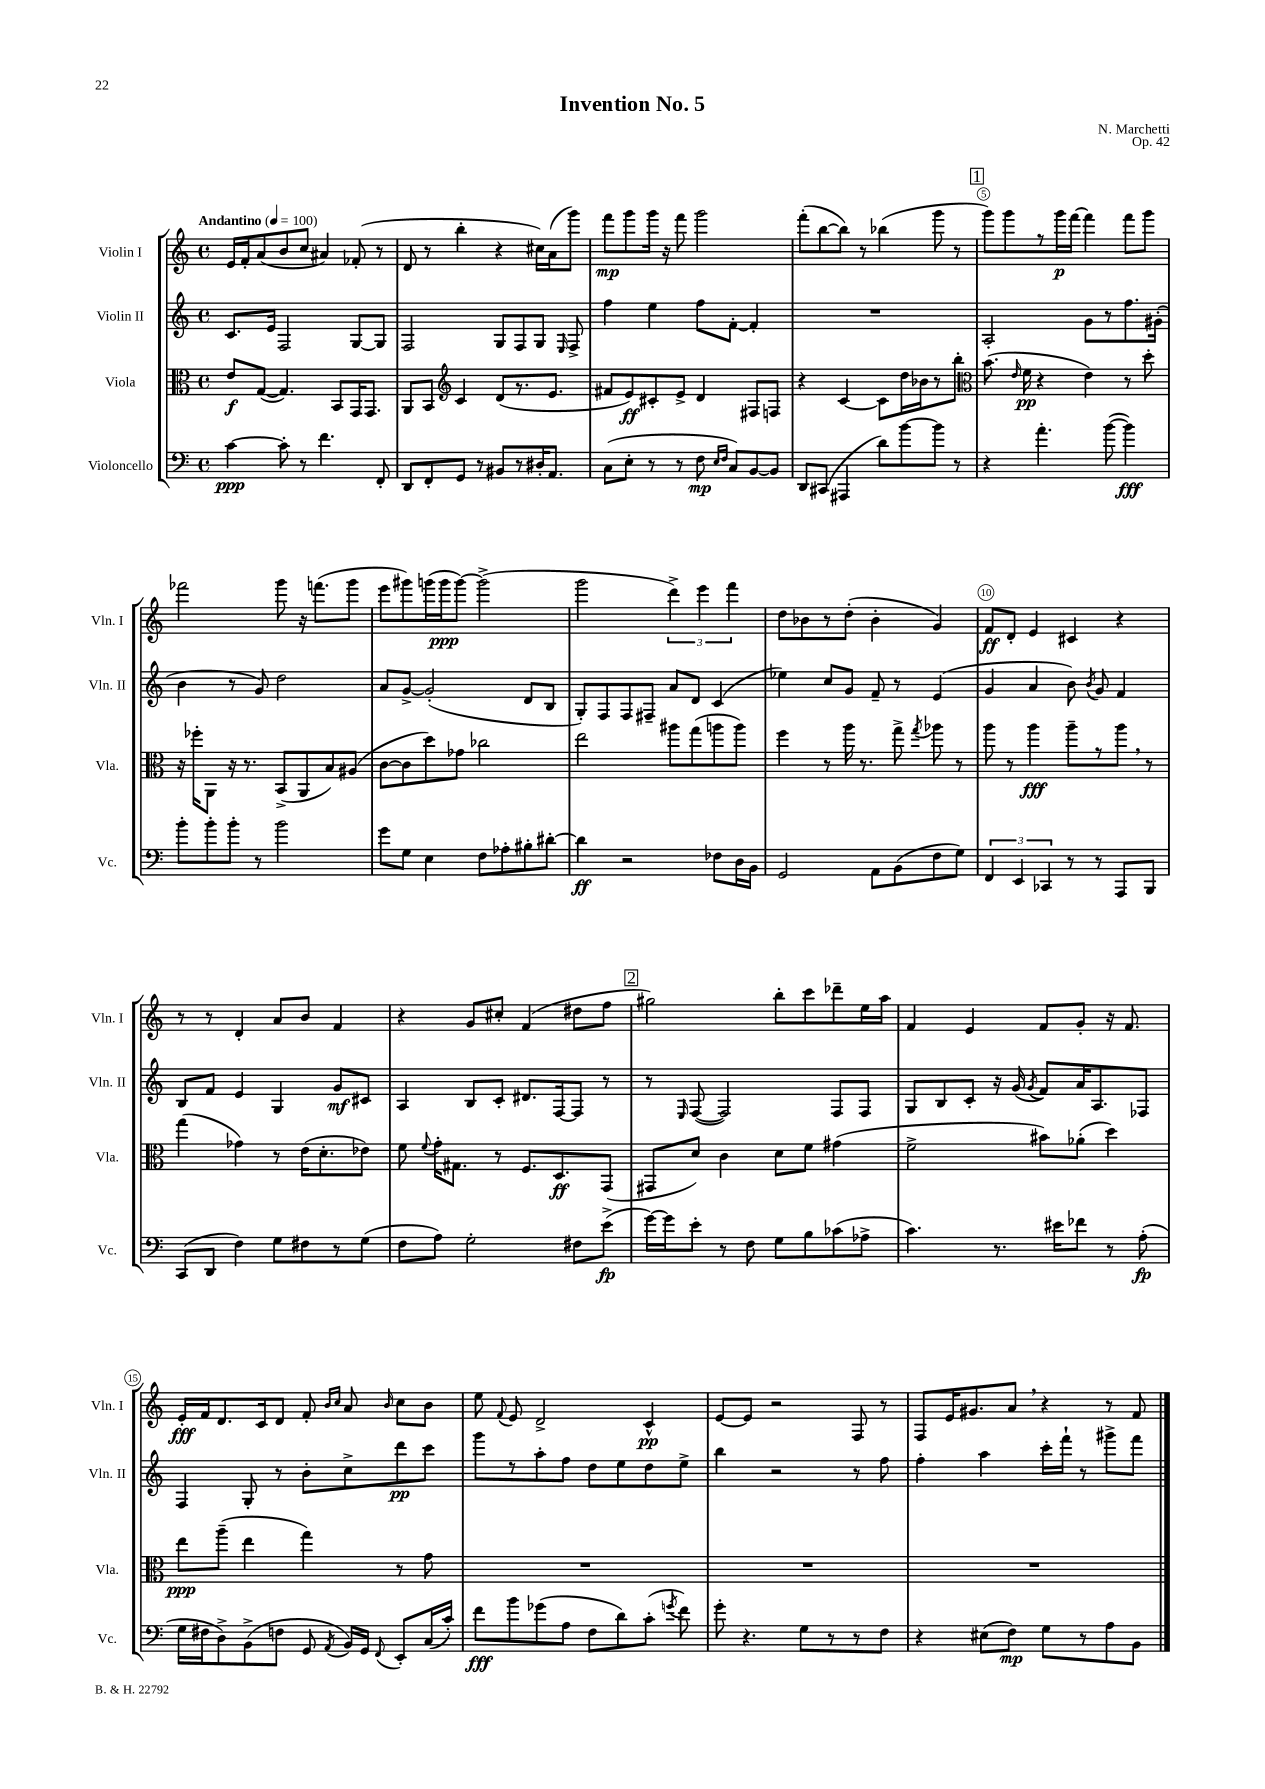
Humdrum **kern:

**kern	**dynam	**kern	**dynam	**kern	**dynam	**kern	**dynam
*part4	*part4	*part3	*part3	*part2	*part2	*part1	*part1
*staff4	*staff4	*staff3	*staff3	*staff2	*staff2	*staff1	*staff1
*I"Violoncello	*	*I"Viola	*	*I"Violin II	*	*I"Violin I	*
*I'Vc.	*	*I'Vla.	*	*I'Vln. II	*	*I'Vln. I	*
*clefF4	*	*clefC3	*	*clefG2	*	*clefG2	*
*k[]	*	*k[]	*	*k[]	*	*k[]	*
*M4/4	*	*M4/4	*	*M4/4	*	*M4/4	*
*met(c)	*	*met(c)	*	*met(c)	*	*met(c)	*
*MM100	*	*MM100	*	*MM100	*	*MM100	*
=1	=1	=1	=1	=1	=1	=1	=1
!	!	!	!	!	!	!LO:TX:a:B:t=Andantino	!
[4c\	ppp	8e/L	f	8.c/L	.	16e/LL	.
.	.	.	.	.	.	16f'/J	.
.	.	([8G/J	.	.	.	(8a/	.
.	.	.	.	16e/Jk	.	.	.
8c'\]	.	4.G/])	.	2F/	.	8b/	.
8r	.	.	.	.	.	8cc/J	.
4.f\	.	.	.	.	.	4a#X/)	.
.	.	8BB/L	.	.	.	.	.
.	.	16GG/K	.	[8G/L	.	(8f-X'/	.
.	.	8.GG/J	.	.	.	.	.
8FF'/	.	.	.	8G/J]	.	8r	.
=2	=2	=2	=2	=2	=2	=2	=2
8DD/L	.	8AA/L	.	2F/	.	8d/	.
8FF'/	.	8BB/J	.	.	.	8r	.
*	*	*clefG2	*	*	*	*	*
8GG/J	.	4c/	.	.	.	4bb'\	.
8r	.	.	.	.	.	.	.
8BB#X/L	.	(8d/L	.	8G/L	.	4r	.
8r	.	8.r	.	8F/	.	.	.
16D#X'/K	.	.	.	8G/J	.	16cc#X\LL)	.
8.AA/J	.	8.e/J	.	.	.	(16a\J	.
.	.	.	.	16qqE/	.	.	.
.	.	.	.	8F^/	.	8ggg\J)	.
=3	=3	=3	=3	=3	=3	=3	=3
(8C\L	.	8f#X/L	.	4ff\	.	8fff\L	mp
8E'\J	.	8e/)	ff	.	.	8ggg\	.
8r	.	8c#X'/	.	4ee\	.	16ggg\Jk	.
.	.	.	.	.	.	16r	.
8r	.	8e^/J	.	.	.	8fff\	.
8F\	mp	4d/	.	8ff\L	.	2ggg\	.
16qqE/LL	.	.	.	.	.	.	.
16qqF/JJ	.	.	.	.	.	.	.
8C/L)	.	.	.	[8f'\J	.	.	.
[8BB/	.	8F#X/L	.	4f'/]	.	.	.
8BB/J]	.	8Fn/J	.	.	.	.	.
=4	=4	=4	=4	=4	=4	=4	=4
8DD/L	.	4r	.	1r	.	(8fff'\L	.
(8CC#X/J	.	.	.	.	.	[8bb\	.
4AAA#X/	.	[4c/	.	.	.	8bb\J])	.
.	.	.	.	.	.	8r	.
8d\L)	.	8c\L]	.	.	.	(4bb-X\	.
[8b\	.	16dd\L	.	.	.	.	.
.	.	16b-X\J	.	.	.	.	.
8b\J]	.	8r	.	.	.	8ggg\	.
8r	.	8bb'\J	.	.	.	8r	.
!!LO:REH:place=s1:t=1
=5	=5	=5	=5	=5	=5	=5	=5
*	*	*clefC3	*	*	*	*	*
4r	.	(8.b\	.	2A'/	.	8ggg\L)	.
.	.	.	.	.	.	8ggg\	.
.	.	16qqe/	.	.	.	.	.
.	.	16f\	pp	.	.	.	.
4.a'\	.	4r	.	.	.	8r	.
.	.	.	.	.	.	16ggg\L	p
.	.	.	.	.	.	[16fff\JJ	.
.	.	4e\)	.	8g\L	.	4fff\]	.
([8b\	.	.	.	8r	.	.	.
4b\])	fff	8r	.	8.ff\	.	8fff\L	.
.	.	8dd'\	.	.	.	8ggg\J	.
.	.	.	.	(16g#X'\Jk	.	.	.
!!LO:LB:g=z
=6	=6	=6	=6	=6	=6	=6	=6
8b'\L	.	16r	.	4b\	.	2fff-X\	.
.	.	16ff-X'\KL	.	.	.	.	.
8b'\	.	8AA\J	.	.	.	.	.
8b'\J	.	16r	.	8r	.	.	.
.	.	8.r	.	.	.	.	.
8r	.	.	.	8g/)	.	.	.
2b\	.	(8BB^/L	.	2dd\	.	8ggg\	.
.	.	8AA/	.	.	.	16r	.
.	.	.	.	.	.	(8.fffn\L	.
.	.	8B/)	.	.	.	.	.
.	.	(8A#X/J	.	.	.	8ggg\J	.
=7	=7	=7	=7	=7	=7	=7	=7
8g\L	.	[8c\L	.	8a/L	.	8eee\L	.
8G\J	.	8c\]	.	[8g^/J	.	8ggg#X\)	.
4E\	.	8dd\)	.	(2g'/]	.	(16gggn\L	.
.	.	.	.	.	.	16ggg\J	ppp
.	.	8g-X\J	.	.	.	[8ggg\J)	.
8F\L	.	2cc-X\	.	.	.	(2ggg^\]	.
8A-X'\	.	.	.	.	.	.	.
8B#X'\	.	.	.	8d/L	.	.	.
[8d#X'\J	.	.	.	8B/J	.	.	.
=8	=8	=8	=8	=8	=8	=8	=8
4d#\]	ff	2ee\	.	8G'/L)	.	2ggg\	.
.	.	.	.	8F/	.	.	.
2r	.	.	.	8F/	.	.	.
.	.	.	.	8F#X~/J	.	.	.
.	.	8aa#X\L	.	8a/L	.	6ddd^\)	.
.	.	(8gg\	.	8d/J	.	.	.
.	.	.	.	.	.	6eee\	.
8F-X\L	.	8aan\	.	(4c/	.	.	.
.	.	.	.	.	.	6fff\	.
16D\L	.	8aa\J)	.	.	.	.	.
16BB\JJ	.	.	.	.	.	.	.
=9	=9	=9	=9	=9	=9	=9	=9
2GG/	.	4ff\	.	4ee-X\)	.	8dd\L	.
.	.	.	.	.	.	8b-X\	.
.	.	8r	.	8cc/L	.	8r	.
.	.	16aa\	.	8g/J	.	(8dd'\J	.
.	.	8.r	.	.	.	.	.
8AA\L	.	.	.	8f~/	.	4b-'\	.
(8BB\	.	8gg^\	.	8r	.	.	.
.	.	8qgg/	.	.	.	.	.
8F\	.	8aa-X\	.	(4e/	.	4g/)	.
8G\J)	.	8r	.	.	.	.	.
=10	=10	=10	=10	=10	=10	=10	=10
6FF/	.	8aa\	.	4g/	.	8f/L	ff
.	.	8r	.	.	.	8d'/J	.
6EE/	.	.	.	.	.	.	.
.	.	4aa\	fff	4a/	.	4e/	.
6CC-X/	.	.	.	.	.	.	.
8r	.	8aa~\L	.	8b\)	.	4c#X/	.
.	.	.	.	8qb/	.	.	.
8r	.	8r	.	8g/	.	.	.
8AAA/L	.	8aa,\J	.	4f/	.	4r	.
8BBB/J	.	8r	.	.	.	.	.
!!LO:LB:g=z
=11	=11	=11	=11	=11	=11	=11	=11
(8CC/L	.	(4gg\	.	8B/L	.	8r	.
8DD/J	.	.	.	8f/J	.	8r	.
4F\)	.	4g-X\)	.	4e/	.	4d'/	.
8G\L	.	8r	.	4G/	.	8a/L	.
8F#X\	.	(16e\KL	.	.	.	8b/J	.
.	.	8.d'\	.	.	.	.	.
8r	.	.	.	8g/L	mf	4f/	.
(8G\J	.	8e-X\J)	.	8c#X/J	.	.	.
=12	=12	=12	=12	=12	=12	=12	=12
8F\L	.	8f\	.	4A/	.	4r	.
.	.	8qqf/	.	.	.	.	.
8A\J)	.	16g'\KL	.	.	.	.	.
.	.	8.G#X\J	.	.	.	.	.
2G'\	.	.	.	8B/L	.	8g/L	.
.	.	8r	.	8c'/J	.	8cc#X'/J	.
.	.	8.F/L	.	8.d#X/L	.	(4f/	.
.	.	8.D/	ff	[16F/k	.	.	.
8F#X\L	.	.	.	8F/J]	.	8dd#X\L	.
(8e^\J	fp	(8GG/J	.	8r	.	8ff\J	.
!!LO:REH:place=s1:t=2
=13	=13	=13	=13	=13	=13	=13	=13
[16g\LL)	.	8GG#X/L	.	8r	.	2gg#X\)	.
16g\J]	.	.	.	.	.	.	.
.	.	.	.	16qqE/	.	.	.
8e'\J	.	8d/J)	.	([8F/	.	.	.
8r	.	4c\	.	2F/])	.	.	.
8F\	.	.	.	.	.	.	.
8G\L	.	8d\L	.	.	.	8bb'\L	.
8B\	.	8f\J	.	.	.	8ccc\	.
(8c-X\	.	(4g#X\	.	8F/L	.	8ddd-X~\	.
8A-X^\J	.	.	.	8F/J	.	16ee\L	.
.	.	.	.	.	.	16aa\JJ	.
=14	=14	=14	=14	=14	=14	=14	=14
4.c\)	.	2f^\	.	8G/L	.	4f/	.
.	.	.	.	8B/	.	.	.
.	.	.	.	8c'/J	.	4e/	.
8.r	.	.	.	16r	.	.	.
.	.	.	.	(16g/	.	.	.
.	.	.	.	8qg/	.	.	.
.	.	8b#X\L)	.	8f/L)	.	8f/L	.
16e#X\KL	.	.	.	.	.	.	.
8f-X\J	.	(8a-X'\J	.	16a/K	.	8g'/J	.
.	.	.	.	8.A/	.	.	.
8r	.	4dd\)	.	.	.	16r	.
.	.	.	.	.	.	8.f/	.
(8A'\	fp	.	.	8F-X/J	.	.	.
!!LO:LB:g=z
=15	=15	=15	=15	=15	=15	=15	=15
16G\LL	.	8ee\L	ppp	4F/	.	16e'/LL	fff
16F#X\J	.	.	.	.	.	16f/J	.
8D^\)	.	(8aa~\J	.	.	.	8.d/	.
(8BB^\	.	4ee\	.	8G'/	.	.	.
.	.	.	.	.	.	16c/k	.
8Fn\J	.	.	.	8r	.	8d/J	.
8GG/	.	4gg\)	.	8b'\L	.	8f'/	.
.	.	.	.	.	.	16qqb/LL	.
8qAA/	.	.	.	.	.	16qqcc/JJ	.
16BB/LL)	.	.	.	8cc^\	.	8a/	.
16GG/JJ	.	.	.	.	.	.	.
8qqFF/	.	.	.	.	.	16qqb/	.
8EE'/L	.	8r	.	8ddd\	pp	8cc\L	.
(16C/L	.	8g\	.	8ccc\J	.	8b\J	.
16c'/JJ)	.	.	.	.	.	.	.
=16	=16	=16	=16	=16	=16	=16	=16
8f\L	fff	1r	.	8ggg\L	.	8ee\	.
.	.	.	.	.	.	8qqf/	.
8b\	.	.	.	8r	.	8e/	.
(8g-X\	.	.	.	8aa'\	.	2d^/	.
8A\J	.	.	.	8ff\J	.	.	.
8F\L	.	.	.	8dd\L	.	.	.
8d\)	.	.	.	8ee\	.	.	.
(8c'\J	.	.	.	8dd\	.	4c^^/	pp
8qgn/	.	.	.	.	.	.	.
8f\)	.	.	.	8ee^\J	.	.	.
=17	=17	=17	=17	=17	=17	=17	=17
8g'\	.	1r	.	4bb\	.	[8e/L	.
4.r	.	.	.	.	.	8e/J]	.
.	.	.	.	2r	.	2r	.
8G\L	.	.	.	.	.	.	.
8r	.	.	.	.	.	.	.
8r	.	.	.	8r	.	8F/	.
8F\J	.	.	.	8ff\	.	8r	.
=18	=18	=18	=18	=18	=18	=18	=18
4r	.	1r	.	4ff'\	.	8F/L	.
.	.	.	.	.	.	16e/K	.
.	.	.	.	.	.	8.g#X/	.
(8E#X\L	.	.	.	4aa\	.	.	.
8F\J)	mp	.	.	.	.	8a,/J	.
8G\L	.	.	.	16ccc'\LL	.	4r	.
.	.	.	.	16fff`\JJ	.	.	.
8r	.	.	.	8r	.	.	.
8A\	.	.	.	8ggg#X^\L	.	8r	.
8BB\J	.	.	.	8fff\J	.	8f/	.
==	==	==	==	==	==	==	==
*-	*-	*-	*-	*-	*-	*-	*-
